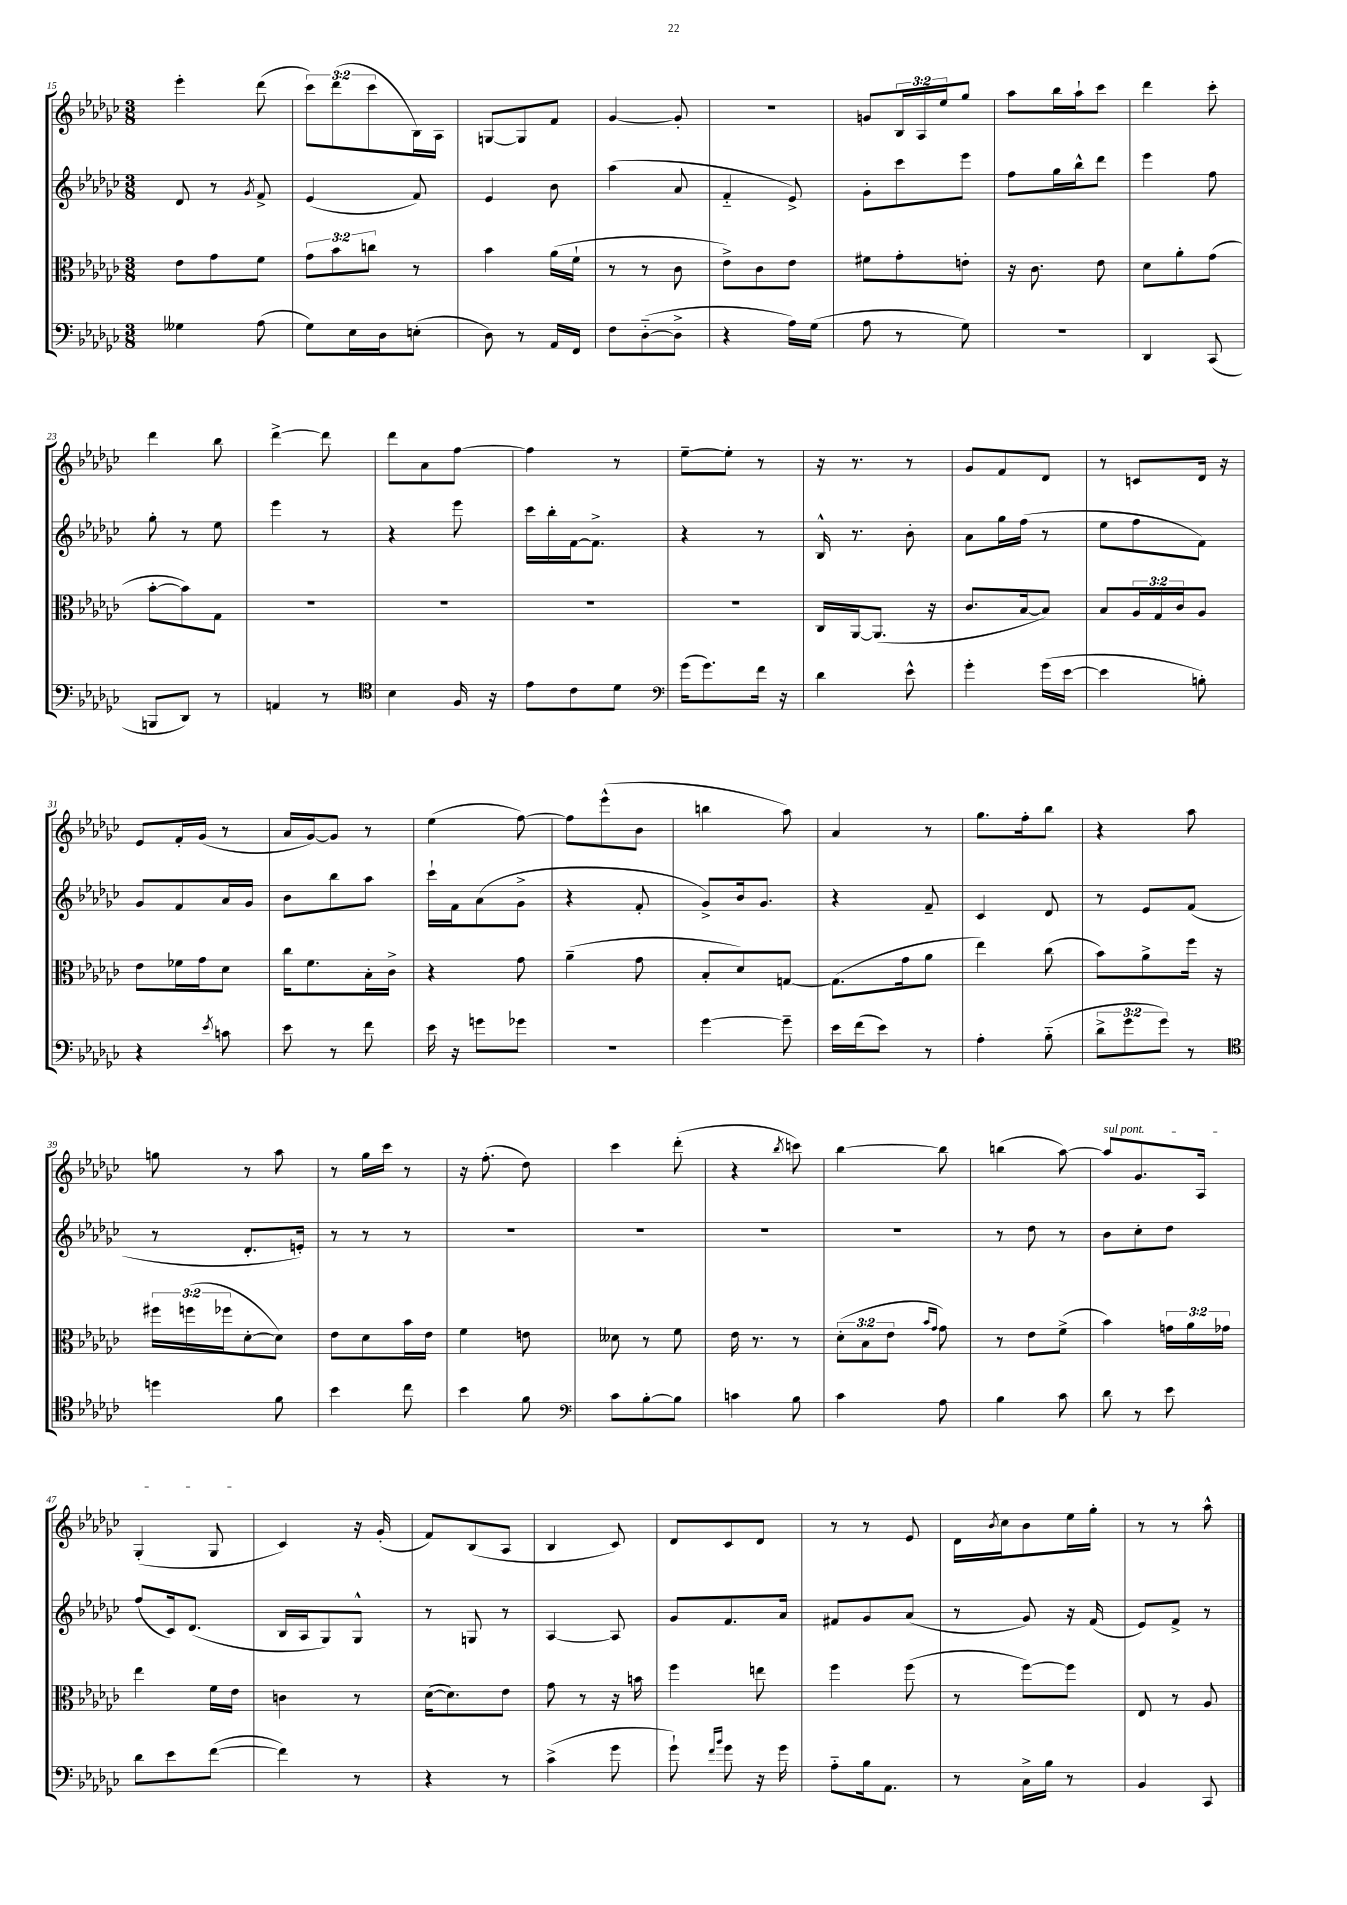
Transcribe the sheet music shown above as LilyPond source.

<<
\new StaffGroup <<
\new Staff = "s0" {
    \clef treble \key ges \major \numericTimeSignature \time 3/8 \override Staff.TupletNumber.text = #tuplet-number::calc-fraction-text
    ees'''4-. des'''8( |
    \tuplet 3/2 { ces'''8) des'''8( ces'''8 } bes16) aes16 |
    g8~ g8 f'8 |
    ges'4~ ges'8-. |
    r4. |
    g'8 \tuplet 3/2 { bes16 aes16 ees''16 } ges''8 |
    aes''8 bes''16 aes''16-! ces'''8 |
    des'''4 ces'''8-. |
    des'''4 bes''8 |
    des'''4~-> des'''8 |
    des'''8 aes'8 f''8~ |
    f''4 r8 |
    ees''8~-- ees''8-. r8 |
    r16 r8. r8 |
    ges'8 f'8 des'8 |
    r8 c'8 des'16 r16 |
    ees'8 f'16-. ges'16( r8 |
    aes'16 ges'16~) ges'8 r8 |
    ees''4( f''8~) |
    f''8 ees'''8-^( bes'8 |
    b''4 aes''8) |
    aes'4 r8 |
    ges''8. f''16-. bes''8 |
    r4 aes''8 |
    g''8 r8 aes''8 |
    r8 ges''16 ces'''16 r8 |
    r16 f''8.-.( des''8) |
    ces'''4 des'''8-.( |
    r4 \acciaccatura { bes''8 } c'''8) |
    bes''4~ bes''8 |
    b''4( aes''8~) |
    \once \override TextSpanner.bound-details.left.text = \markup { \italic "sul pont." } aes''8\startTextSpan ges'8. aes16 |
    ges4-.( ges8\stopTextSpan |
    ces'4) r16 ges'16-.( |
    f'8) bes8( aes8 |
    bes4 ces'8) |
    des'8 ces'8 des'8 |
    r8 r8 ees'8 |
    des'16 \acciaccatura { bes'8 } ces''16 bes'8 ees''16 ges''16-. |
    r8 r8 aes''8-^ \bar "|." |
}
\new Staff = "s1" {
    \clef treble \key ges \major \numericTimeSignature \time 3/8
    des'8 r8 \acciaccatura { ges'8 } f'8-> |
    ees'4( f'8) |
    ees'4 bes'8 |
    aes''4( aes'8 |
    f'4-_ ees'8->) |
    ges'8-. ces'''8 ees'''8 |
    f''8 ges''16 bes''16-^ des'''8 |
    ees'''4 f''8 |
    ges''8-. r8 ees''8 |
    ees'''4 r8 |
    r4 ees'''8 |
    ces'''16 bes''16-. f'16~ f'8.-> |
    r4 r8 |
    bes16-^ r8. bes'8-. |
    aes'8 ges''16 f''16( r8 |
    ees''8 f''8 f'8) |
    ges'8 f'8 aes'16 ges'16 |
    bes'8 bes''8 aes''8 |
    ces'''16-! f'16 aes'8( ges'8-> |
    r4 f'8-. |
    ges'8->) bes'16 ges'8. |
    r4 f'8-- |
    ces'4 des'8 |
    r8 ees'8 f'8( |
    r8 des'8.-. e'16-.) |
    r8 r8 r8 |
    R4. |
    R4. |
    R4. |
    R4. |
    r8 des''8 r8 |
    bes'8 ces''8-. des''8 |
    f''8( ces'16) des'8.( |
    bes16 aes16 ges8) ges8-^ |
    r8 g8 r8 |
    aes4~ aes8 |
    ges'8 f'8. aes'16 |
    fis'8 ges'8 aes'8( |
    r8 ges'8) r16 f'16( |
    ees'8) f'8-> r8 \bar "|." |
}
\new Staff = "s2" {
    \clef alto \key ges \major \numericTimeSignature \time 3/8 \override Staff.TupletNumber.text = #tuplet-number::calc-fraction-text
    ees'8 ges'8 f'8 |
    \tuplet 3/2 { ges'8 bes'8 c''8 } r8 |
    bes'4 aes'16( f'16-! |
    r8 r8 ces'8 |
    ees'8->) ces'8 ees'8 |
    fis'8 ges'8-. e'8-. |
    r16 ces'8. ees'8 |
    des'8 aes'8-. ges'8( |
    bes'8~-. bes'8) ges8 |
    R4. |
    R4. |
    R4. |
    R4. |
    ces16 aes,16~ aes,8.( r16 |
    ces'8. bes16~ bes8) |
    bes8 \tuplet 3/2 { aes16 ges16 ces'16 } aes8 |
    ees'8 fes'16 ges'16 des'8 |
    ces''16 f'8. bes16-. ces'16-> |
    r4 ges'8 |
    aes'4--( ges'8 |
    bes8-. des'8) g8~ |
    g8.( ges'16 aes'8 |
    ees''4) ces''8( |
    bes'8) aes'8-> f''16 r16 |
    \tuplet 3/2 { fis''16 f''16( fes''16 } des'8~-. des'8) |
    ees'8 des'8 bes'16 ees'16 |
    f'4 e'8 |
    deses'8 r8 f'8 |
    ees'16 r8. r8 |
    \tuplet 3/2 { des'8-.( bes8 ees'8 } \grace { bes'16 ges'16 } ges'8) |
    r8 ees'8 f'8->( |
    bes'4) \tuplet 3/2 { g'16 aes'16 ges'16 } |
    ees''4 f'16 ees'16 |
    c'4 r8 |
    des'16~( des'8.) ees'8 |
    ges'8 r8 r16 b'16 |
    f''4 e''8 |
    f''4 f''8( |
    r8 f''8~) f''8 |
    ees8 r8 aes8 \bar "|." |
}
\new Staff = "s3" {
    \clef bass \key ges \major \numericTimeSignature \time 3/8 \override Staff.TupletNumber.text = #tuplet-number::calc-fraction-text
    geses4 aes8( |
    ges8) ees16 des16 e8-.( |
    des8) r8 aes,16 f,16 |
    f8 des8~-_( des8-> |
    r4 aes16) ges16( |
    aes8 r8 ges8) |
    R4. |
    des,4 ces,8( |
    b,,8 des,8) r8 |
    a,4 r8 |
    \clef tenor bes4 f16 r16 |
    ees'8 ces'8 des'8 |
    \clef bass ges'16( ges'8.) f'16 r16 |
    des'4 ees'8-^ |
    ges'4-. ges'16( ees'16~ |
    ees'4 b8-.) |
    r4 \acciaccatura { ees'8 } c'8 |
    ees'8 r8 f'8 |
    ees'16 r16 g'8 ges'8 |
    r4. |
    ges'4~ ges'8-- |
    ees'16 f'16( ees'8) r8 |
    aes4-. bes8-_( |
    \tuplet 3/2 { des'8-> ges'8 ges'8) } r8 |
    \clef tenor d''4 f'8 |
    bes'4 ces''8 |
    bes'4 f'8 |
    \clef bass ces'8 bes8~-. bes8 |
    c'4 bes8 |
    ces'4 aes8 |
    bes4 ces'8 |
    des'8 r8 ees'8 |
    des'8 ees'8 f'8~( |
    f'4) r8 |
    r4 r8 |
    ces'4->( ges'8 |
    ges'8-!) \grace { f'16 bes'16 } ges'8 r16 ges'16 |
    aes8-_ bes16 aes,8. |
    r8 ces16-> bes16 r8 |
    bes,4 ces,8 \bar "|." |
}
>>
>>
\layout { \context { \Score currentBarNumber = #15 } }
